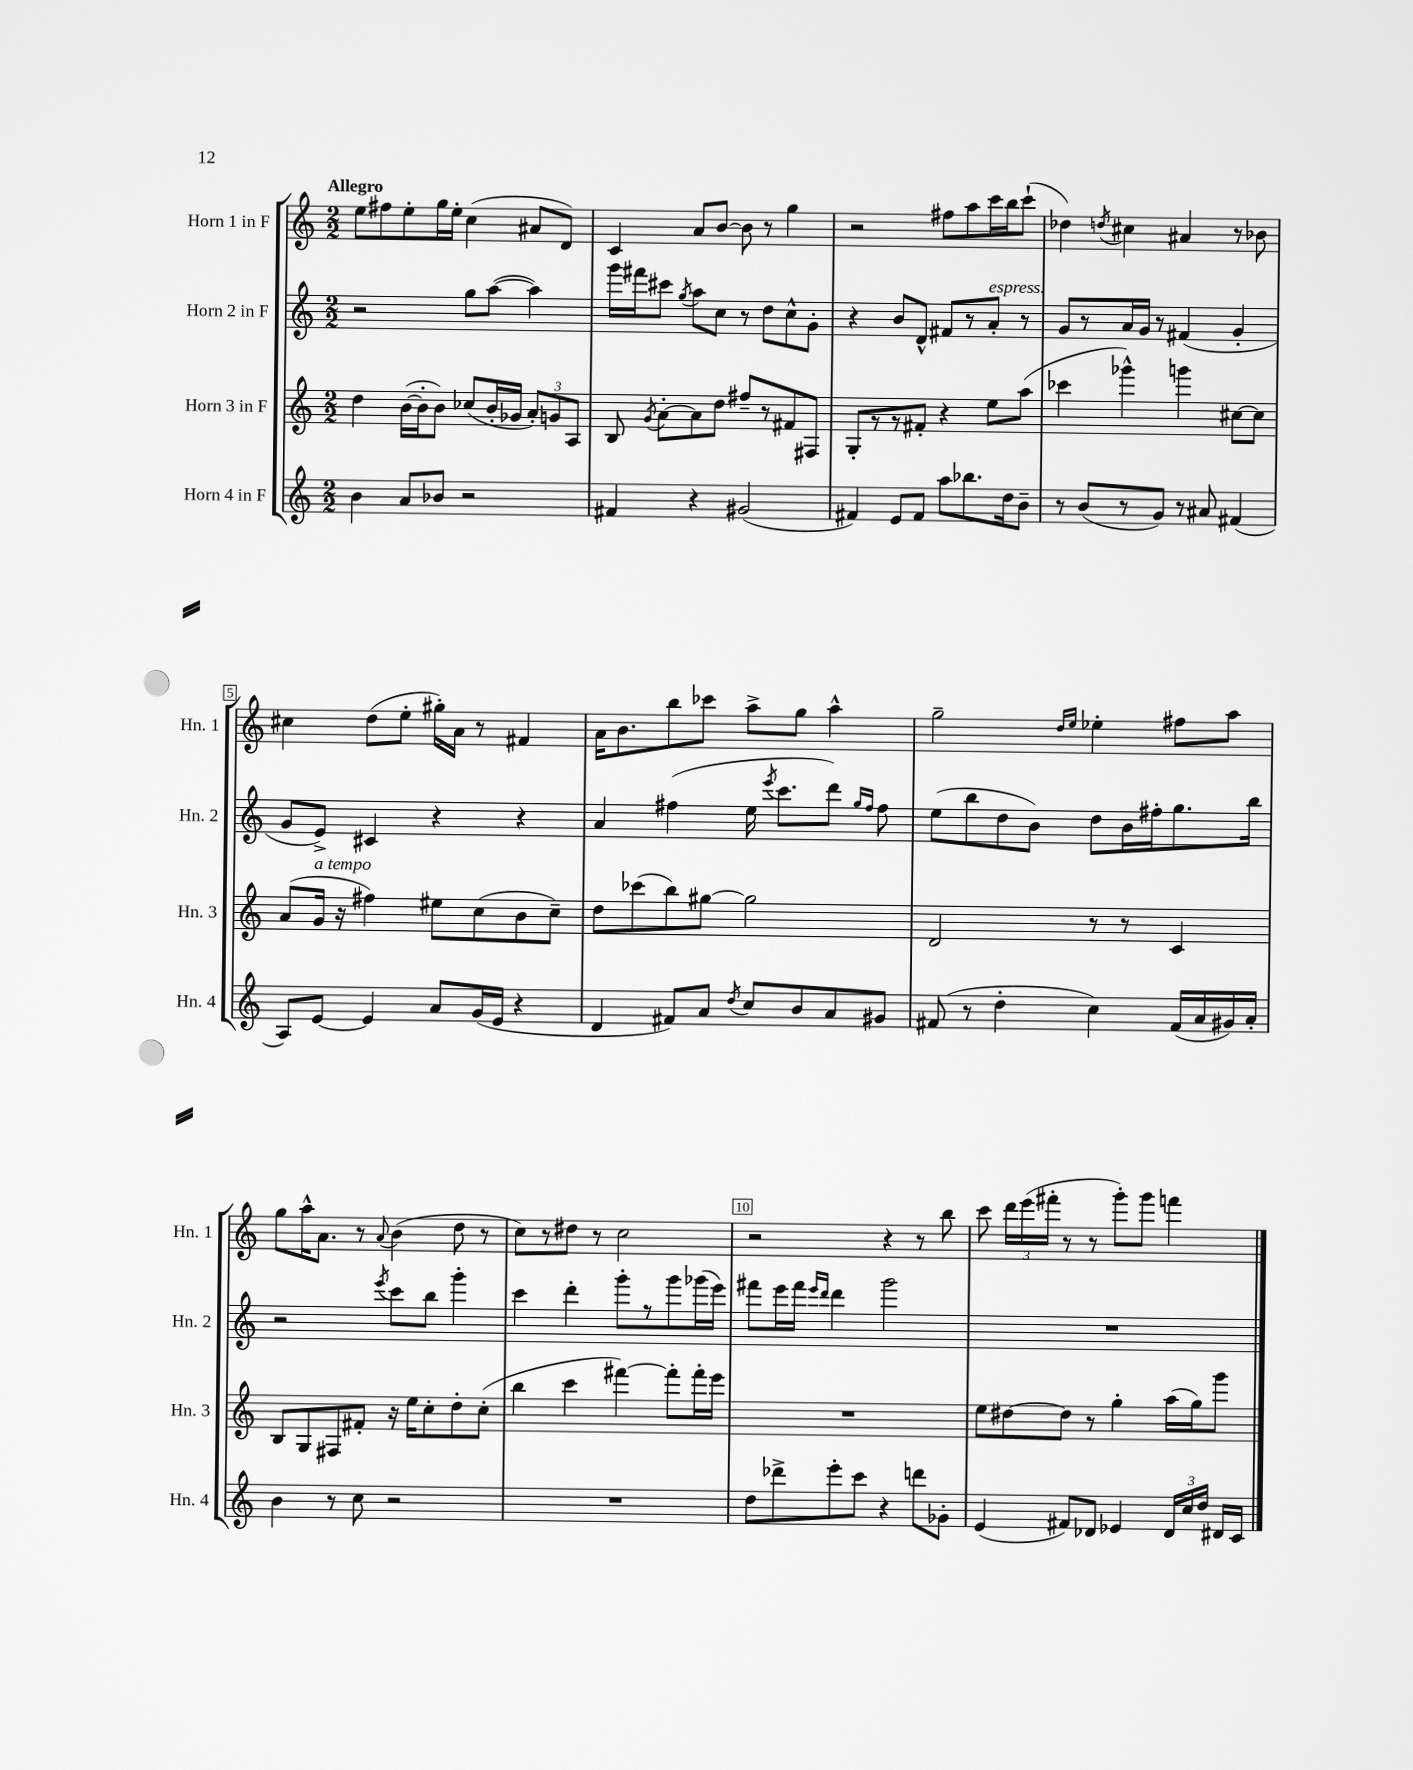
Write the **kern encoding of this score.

**kern	**kern	**kern	**kern
*staff4	*staff3	*staff2	*staff1
*clefG2	*clefG2	*clefG2	*clefG2
*k[]	*k[]	*k[]	*k[]
*M2/2	*M2/2	*M2/2	*M2/2
4b	4dd	2r	8ee
.	.	.	8ff#
8a	([16b	.	8ee'
.	16b']	.	.
8b-	8b)	.	16gg
.	.	.	16ee'
2r	(8cc-	8gg	(4cc
.	16b'	([8aa	.
.	16g-	.	.
.	12a')	4aa])	8a#
.	12g	.	.
.	.	.	8d)
.	12A	.	.
=	=	=	=
4f#	8B	16ggg	4c
.	.	16fff#	.
.	8qg	.	.
.	[8a'	8ccc#	.
.	.	8qgg	.
4r	8a]	8aa	8a
.	8dd	8cc	[8b
(2g#	8ff#~	8r	8b]
.	8r	8dd	8r
.	8f#	8cc^^	4gg
.	8F#	8g'	.
=	=	=	=
4f#)	8G'	4r	2r
.	8r	.	.
8e	8r	8b	.
8f#	8f#'	8d^^	.
8aa	4r	8f#	8ff#
8.bb-	.	8r	8aa
.	8ee	8a'	16ccc
16dd	.	.	16bb
8b~	(8aa	8r	(8ccc`
=	=	=	=
8r	4ccc-	8g	4dd-)
(8b	.	8r	.
.	.	.	8qdd
8r	4ggg-^^)	16a	4cc#
.	.	16g	.
8g)	.	8r	.
8r	4ggg	(4f#	4a#
8a#	.	.	.
(4f#	[8cc#	4g'	8r
.	8cc#]	.	8b-
=	=	=	=
8A)	(8a	8g	4cc#
[8e	16g	8e^)	.
.	16r	.	.
4e]	4ff#)	4c#	(8dd
.	.	.	8ee'
8a	8ee#	4r	16gg#')
.	.	.	16a
(16g	(8cc	.	8r
16e	.	.	.
4r	8b	4r	4f#
.	8cc~)	.	.
=	=	=	=
4d	8dd	4a	16a
.	.	.	8.b
.	(8ccc-	.	.
8f#)	8bb)	(4ff#	8bb
8a	[8gg#	.	8ccc-
8qdd	.	.	.
8cc	2gg#]	16ee	8aa^
.	.	8qeee	.
.	.	8.ccc	.
8b	.	.	8gg
8a	.	8ddd)	4aa^^
.	.	16qqgg	.
.	.	16qqff#	.
8g#	.	8ff#	.
=	=	=	=
(8f#	2d	(8ee	2gg~
8r	.	8bb	.
4dd'	.	8dd	.
.	.	8b)	.
.	.	.	16qqdd
.	.	.	16qqee
4cc)	8r	8dd	4ee-'
.	8r	16b	.
.	.	16ff#'	.
(16f#	4c	8.gg	8ff#
16a	.	.	.
16g#)	.	.	8aa
16a'	.	16bb	.
=	=	=	=
4b	8B	2r	8gg
.	8G	.	16aa^^
.	.	.	8.a
8r	8F#	.	.
8cc	8f#'	.	8r
.	.	8qeee	8qqa
2r	16r	8ccc	(4b
.	16ee	.	.
.	8cc'	8bb	.
.	8dd'	4ggg'	8dd
.	(8cc'	.	8r
=	=	=	=
1r	4bb	4ccc	8cc)
.	.	.	8r
.	4ccc	4ddd'	8dd#
.	.	.	8r
.	[4fff#)	8ggg'	2cc
.	.	8r	.
.	8fff#']	8ggg	.
.	16fff#'	(16ggg-	.
.	16eee	16eee)	.
=	=	=	=
8dd	1r	8fff#	2r
8ddd-^	.	16eee	.
.	.	16fff#	.
.	.	16qqeee	.
.	.	16qqddd	.
8eee'	.	4ddd	.
8ccc	.	.	.
4r	.	2ggg	4r
8ddd	.	.	8r
8g-'	.	.	8bb
=	=	=	=
(4e	8ee	1r	8ccc
.	[8dd#	.	24ddd
.	.	.	(24eee
.	.	.	24fff#'
8f#)	8dd#]	.	8r
8d-	8r	.	8r
4e-	4gg'	.	8ggg')
.	.	.	8ggg
24d-	(16aa	.	4fff
24cc	.	.	.
.	16gg)	.	.
24dd	.	.	.
16d#	8ggg	.	.
16c	.	.	.
==	==	==	==
*-	*-	*-	*-
